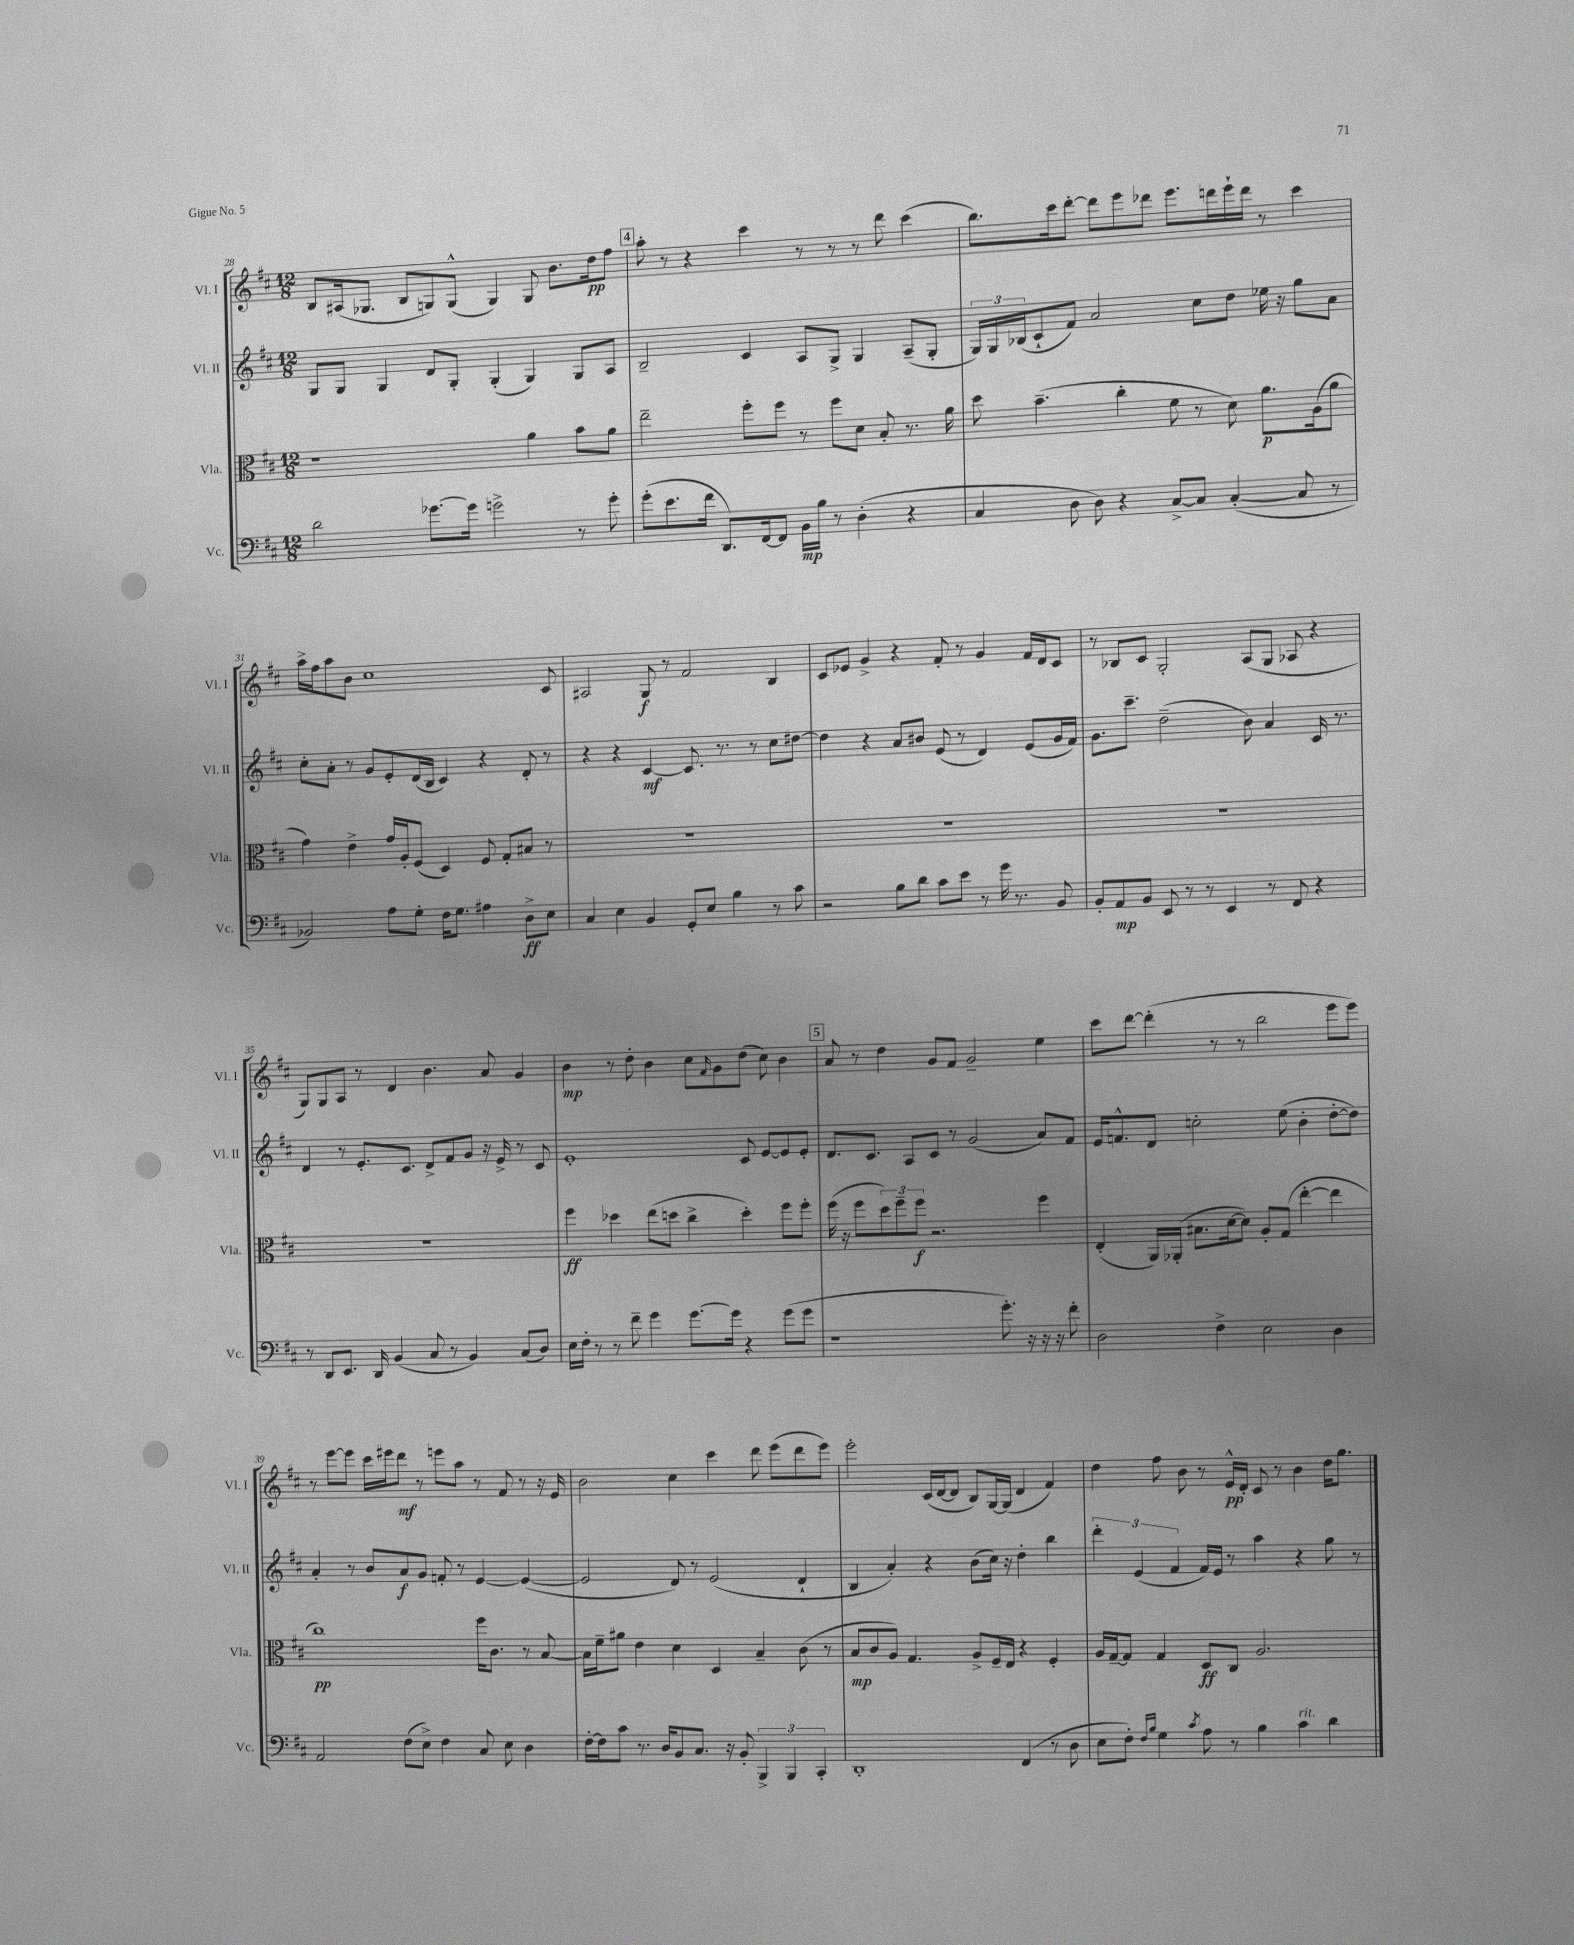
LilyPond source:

<<
\new StaffGroup <<
\new Staff = "s0" \with { instrumentName = "Vl. I" shortInstrumentName = "Vl. I" } {
    \clef treble \key d \major \numericTimeSignature \time 12/8
    b8 ais16( ges8. b8 g8) g8-^( g4) g8 b'8. d''16\pp fis''8 |
    \mark \markup { \box "4" } a''8-. r8 r4 cis'''4 r8 r8 r8 d'''8 cis'''4( |
    b''8.) cis'''16 d'''8~-. d'''8 e'''8 des'''8 e'''8. d'''16 e'''16-! d'''16 r8 cis'''4 |
    a''16-> fis''16 a''8 b'8 cis''1 cis'8 |
    ais2 g8\f r8 fis'2 b4 |
    cis'8 ees'8 g'4-> r4 fis'8-. r8 g'4 fis'16 d'16 cis'8 |
    r8 bes8 cis'8 g2-. a8( g8 aes8 r4 |
    g8) g8 a8 r8 d'4 b'4. a'8 g'4 |
    b'4\mp r8 d''8-. b'4 cis''8 \grace { fis'16 } g'8 d''8( cis''8) b'4 |
    \mark \markup { \box "5" } a'8 r8 d''4 g'8 fis'8 g'2-- e''4 |
    cis'''8 d'''8~ d'''4-.( r8 r8 b''2 e'''8 e'''8) |
    r8 e'''8~ e'''8 cis'''16 eis'''16 d'''8\mf r8 e'''8 a''8 r8 fis'8 r8 r16 e'16 |
    b'2 cis''4 cis'''4 d'''8 e'''8( d'''8 e'''8) |
    e'''2-. cis'16( d'16~ d'8 b8) g16~ g16( d'4 fis'4) |
    d''4 fis''8 b'8 r8 e'16-^\pp d'16-. cis'8 r8 b'4 d''16 g''8. \bar "|." |
}
\new Staff = "s1" \with { instrumentName = "Vl. II" shortInstrumentName = "Vl. II" } {
    \clef treble \key d \major \numericTimeSignature \time 12/8
    g8 g8 g4 d'8 g8-. g4-.( g4) g8 a8 |
    \mark \markup { \box "4" } b2-- cis'4 a8 g8-> g4 a8--( g8-. |
    \tuplet 3/2 { g16) g16 bes16( } cis'8-! fis'8) a'2 cis''8 d''8 ees''16 r16 g''8 a'8 |
    cis''8-. a'8-. r8 g'8 e'8-. d'16( b16 cis'4) r4 d'8-. r8 |
    r4 r4 cis'4~\mf cis'8. r8. r8 cis''8 dis''8~ |
    dis''4 r4 a'8 bis'8 e'8( r8 d'4) e'8( g'16 fis'16) |
    g'8. cis'''8.-- d''2--( b'8) a'4 cis'16 r8. |
    d'4 r8 e'8.-. cis'8. d'8-> fis'8 g'8 r16 e'16-> r8 cis'8 |
    e'1-. cis'8 e'8~ e'8 e'8-. |
    \mark \markup { \box "5" } d'8. cis'8. a8 cis'8 r8 g'2( a'8) fis'8 |
    e'16 f'8.-^ d'8 c''2-. e''8( b'4-. d''8~-. d''8) |
    a'4-. r8 b'8 a'8\f g'8 f'8-. r8 e'4~ e'4~( |
    e'2 d'8) r8 e'2( d'4-! |
    b4 a'4-.) r4 b'8( cis''16) r16 d''4-. b''4 |
    \tuplet 3/2 { d'''4-. e'4( fis'4 } fis'16) e'16 r8 a''4 r4 g''8 r8 \bar "|." |
}
\new Staff = "s2" \with { instrumentName = "Vla." shortInstrumentName = "Vla." } {
    \clef alto \key d \major \numericTimeSignature \time 12/8
    r1 a'4 b'8 a'8 |
    \mark \markup { \box "4" } e''2-- fis''8-. fis''8 r8 fis''8 d'8 b8-. r8. a'16 |
    d''8 b'4.--( cis''4-. fis'8 r8 d'8) a'8.\p a16( a'8 |
    g'4) e'4-> g'16 a16-. fis8( d4) fis8 g8-. bis8 r8 |
    R1. |
    R1. |
    R1. |
    R1. |
    fis''4\ff des''4 e''8( d''8 cis''4-> d''4-.) fis''8 fis''8-. |
    \mark \markup { \box "5" } fis''16( r16 fis''8 \tuplet 3/2 { d''8) fis''8-- fis''8\f } r2. fis''4 |
    e4-.( a,16) aes,16-.( bis8. d'16~ d'8) a8-. g8( e''4~-. e''4 |
    cis''1\pp) fis''16 cis'8. r8 b8~ |
    b16 fis'16-- ais'8 e'4 d'4 d4 b4-- cis'8( r8 |
    b8\mp cis'8 a8) g4. a8-> fis16-- e16 r4 fis4-. |
    a16 g16~-- g8 g4 d8\ff cis8 a2. \bar "|." |
}
\new Staff = "s3" \with { instrumentName = "Vc." shortInstrumentName = "Vc." } {
    \clef bass \key d \major \numericTimeSignature \time 12/8
    d'2 ges'8.~ ges'16 g'2-> r8 g'8-. |
    \mark \markup { \box "4" } g'8-.( e'8. fis'16 d,8.) fis,16~ fis,8 b,16\mp b16 r8 d4-.( r4 |
    cis4 d8 d8) r4 cis8~-> cis8 cis4~-.( cis8 r8 |
    bes,2) a8 g8-. fis16 g8. ais4 d8->\ff e8 |
    cis4 e4 b,4 g,8-. e8 b4 r8 cis'8 |
    r2 b8 d'8 cis'8 e'8 r8 g'16 r8. b,8 |
    b,8-. a,8\mp b,8 e,8 r8 r8 e,4 r8 fis,8 r4 |
    r8 d,8 e,8. d,16 b,4( cis8 r8 b,4) cis8( d8) |
    e16 fis16-. r8 r8 fis'8-- g'4 g'8.~ g'16 r4 g'8( g'8 |
    \mark \markup { \box "5" } r1 g'8.-.) r16 r16 r16 fis'8-. |
    d2 fis4-> e2 d4 |
    a,2 fis8( e8->) fis4 cis8 e8 d4 |
    fis16~-. fis16 cis'8 r8. d16 b,8 cis8. r16 b,8-. \tuplet 3/2 { b,,4-> b,,4 cis,4-. } |
    d,1-. fis,4( r8 d8 |
    e8 fis8-.) \grace { fis16 b16 } g4 \acciaccatura { cis'8 } a8 r8 b4 cis'4^\markup { \italic "rit." } d'4 \bar "|." |
}
>>
>>
\layout { \context { \Score currentBarNumber = #28 } }
